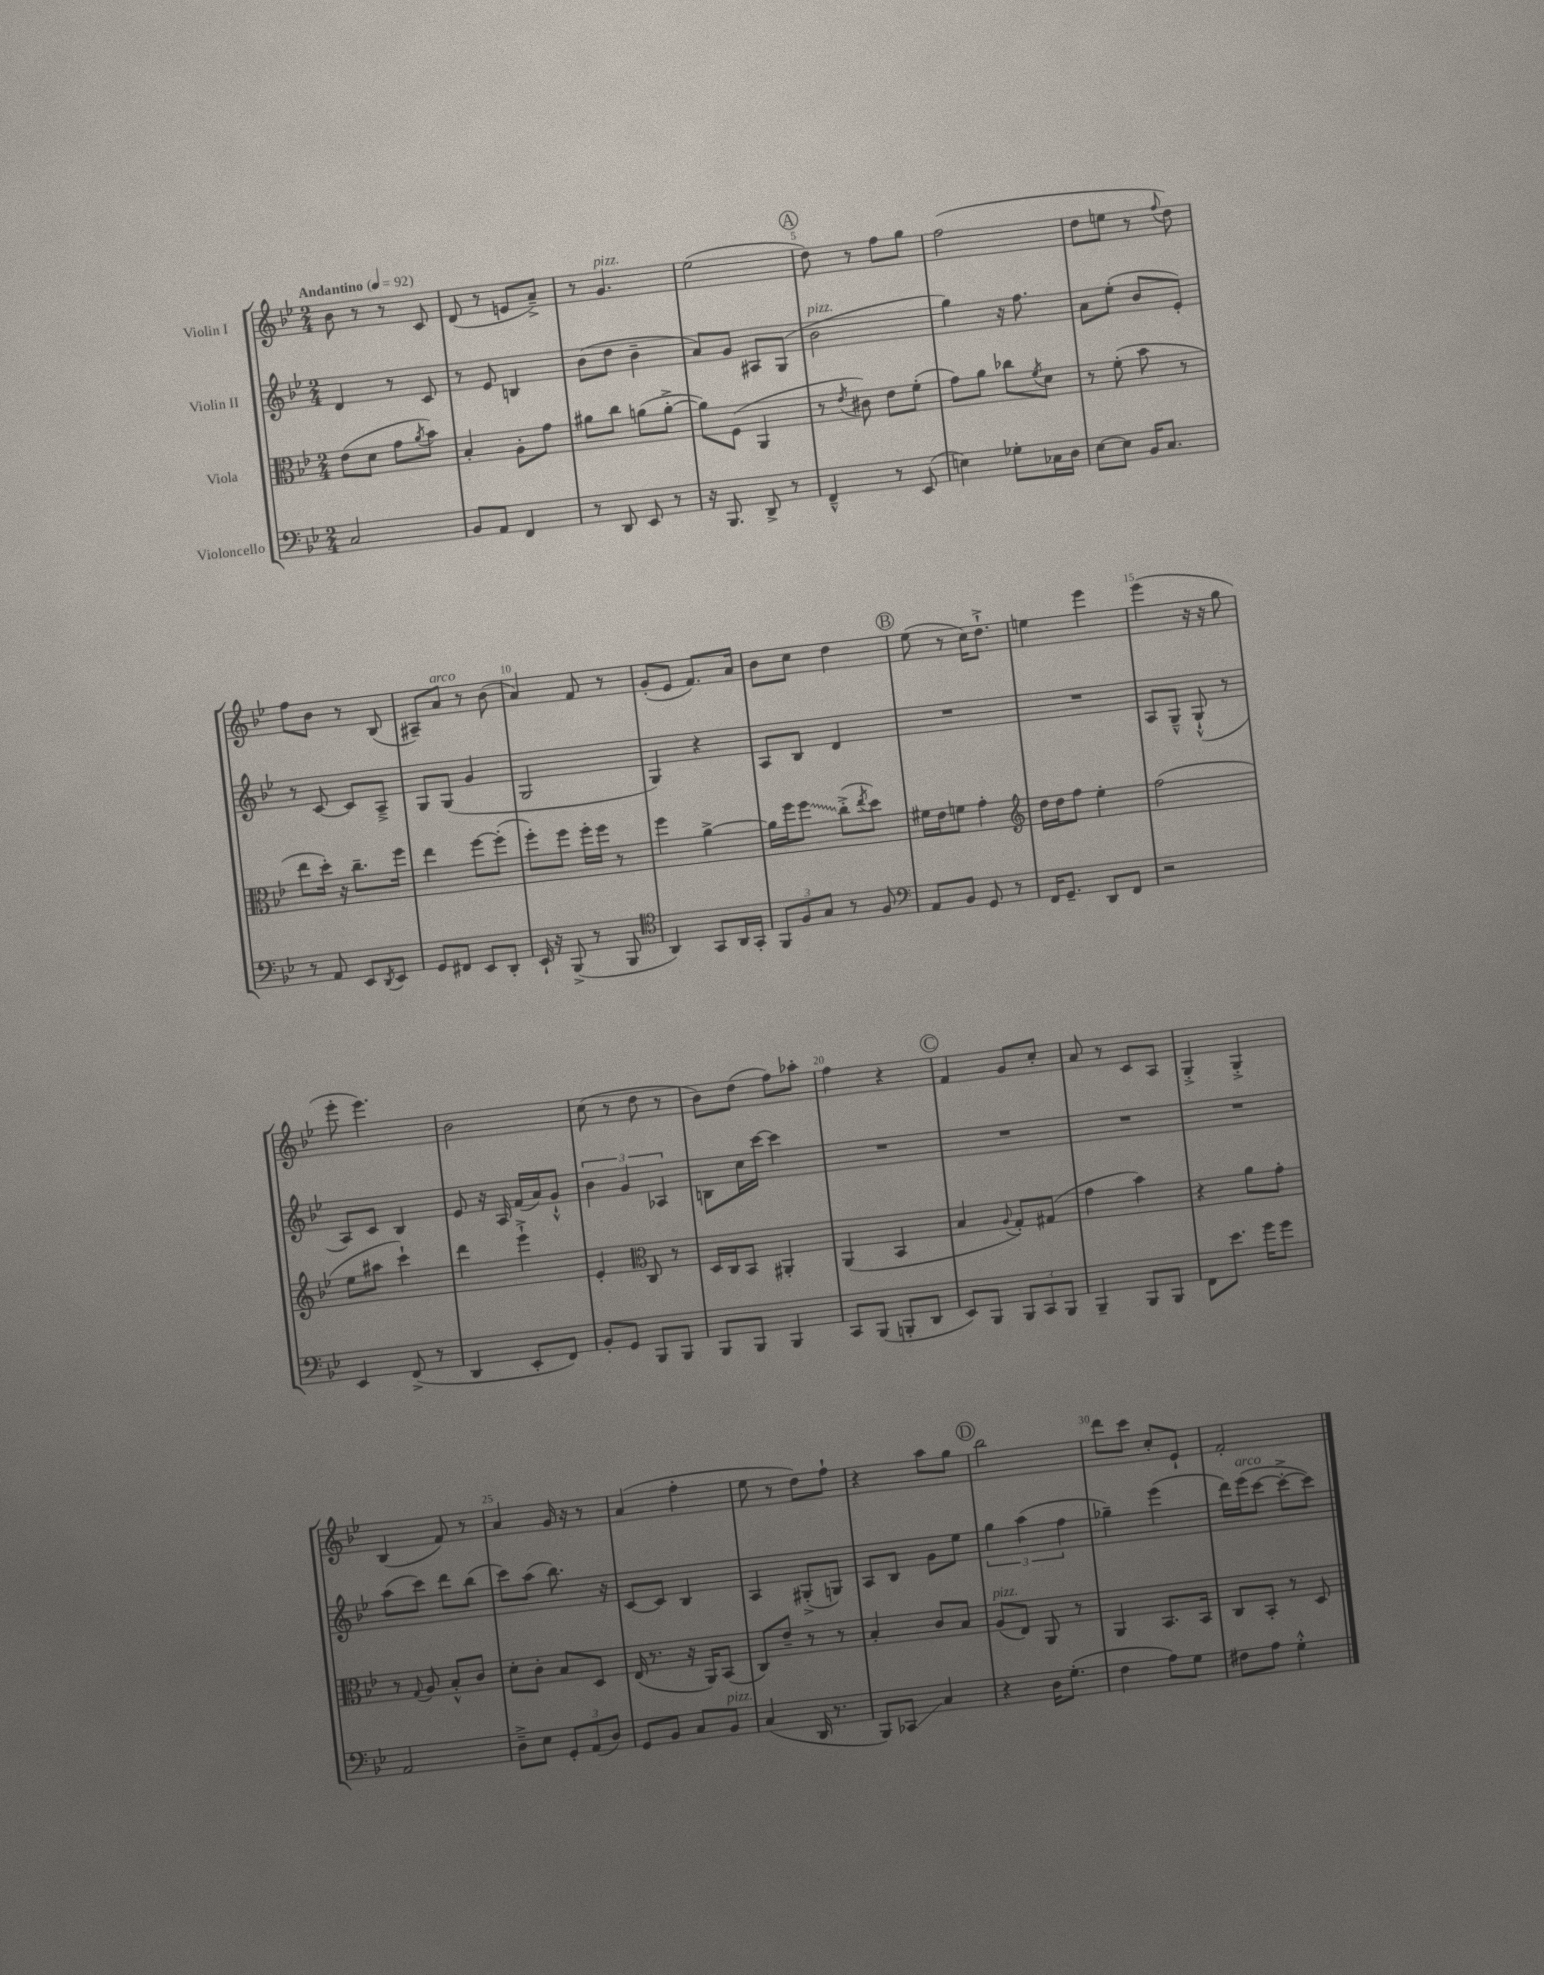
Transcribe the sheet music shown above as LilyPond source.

<<
\new StaffGroup <<
\new Staff = "s0" \with { instrumentName = "Violin I" } {
    \clef treble \key bes \major \numericTimeSignature \time 2/4 \tempo "Andantino" 4 = 92
    bes'8 r8 r8 c'8 |
    d'8( r8 e'8 a'8--->) |
    r8 g'4.^\markup { \italic "pizz." } |
    ees''2( |
    \mark \markup { \circle "A" } d''8) r8 f''8 g''8 |
    f''2( |
    d''8 e''8 r8 \appoggiatura { f''8 } d''8) |
    f''8 bes'8 r8 bes8( |
    ais8--) a'8^\markup { \italic "arco" } r8 bes'8( |
    a'4) f'8 r8 |
    g'8-.( ees'8 f'8.) a'16 |
    bes'8 c''8 d''4 |
    \mark \markup { \circle "B" } ees''8( r8 c''16) d''8.-!-> |
    e''4 ees'''4 |
    ees'''4( r16 r16 g''8 |
    ees'''8-. ees'''4.) |
    bes'2 |
    c''8( r8 d''8 r8 |
    bes'8) d''8( f''8) aes''8-. |
    f''4 r4 |
    \mark \markup { \circle "C" } f'4 g'8 c''8-. |
    a'8 r8 c'8 a8 |
    g4-.-> g4-.-> |
    bes4( f'8) r8 |
    a'4 g'16 r16 r8 |
    a'4( f''4-. |
    ees''8 r8 d''8) f''8-! |
    r4 a''8 g''8 |
    \mark \markup { \circle "D" } bes''2 |
    d'''8 c'''8 c''8-. ees'8-! |
    f'2-. \bar "|." |
}
\new Staff = "s1" \with { instrumentName = "Violin II" } {
    \clef treble \key bes \major \numericTimeSignature \time 2/4
    d'4 r8 c'8 |
    r8 ees'8 b4 |
    bes'8( d''8 bes'4-- |
    a'8) g'8 ais8 g8( |
    \mark \markup { \circle "A" } bes'2^\markup { \italic "pizz." } |
    g''4) r16 f''8. |
    a'8 ees''8-.( bes'8 ees'8-.) |
    r8 c'8~ c'8 a8---> |
    g8 g8( g'4 |
    g2 |
    g4) r4 |
    a8 bes8 d'4 |
    \mark \markup { \circle "B" } R2 |
    R2 |
    a8 g8---^ g8-!-^( r8 |
    a8) c'8 bes4 |
    ees'8 r16 a16 f'16( a'16) g'8-!-^ |
    \tuplet 3/2 { bes'4 g'4 aes4 } |
    b8 c''16 c'''16~ c'''4 |
    R2 |
    \mark \markup { \circle "C" } R2 |
    R2 |
    R2 |
    a''8( c'''8) d'''8 bes''8( |
    c'''8) a''8( bes''8.) r16 |
    c'8~ c'8 bes4 |
    a4 gis8-.->( g8) |
    a8 bes8 g'8 ees''8 |
    \mark \markup { \circle "D" } \tuplet 3/2 { g''4 a''4( f''4 } |
    ges''4--) ees'''4( |
    d'''16) ees'''16^\markup { \italic "arco" }( c'''8~ c'''8~-.-> c'''8) \bar "|." |
}
\new Staff = "s2" \with { instrumentName = "Viola" } {
    \clef alto \key bes \major \numericTimeSignature \time 2/4
    ees'8( d'8 g'8 \acciaccatura { a'8 } bes'8) |
    bes4-. a8-. g'8 |
    ais'8 c''8 a'8( a'8~-.-> |
    a'8) f8( a,4 |
    \mark \markup { \circle "A" } r8 \acciaccatura { ees'8 } cis'8) ees'8 f'8-.( |
    g'8) a'8 ces''8 \acciaccatura { f'8 } d'8 |
    r8 f'8-.( bes'8 r8 |
    ees''8 d''16-.) r16 c''8.-- f''16 |
    ees''4 f''8~ f''8-.( |
    f''8-.) f''8 f''16-. f''16 r8 |
    f''4 a'4~-> |
    a'16 f''16 \once \override Glissando.style = #'zigzag f''8\glissando c''8-.->( \acciaccatura { ees''8 } d''8) |
    \mark \markup { \circle "B" } fis'16 ees'16 f'8 g'4-. |
    \clef treble d''16 d''16 f''8 ees''4-. |
    f''2( |
    ees''8 ais''8 c'''4-!) |
    d'''4 ees'''4-!-> |
    ees'4-. \clef alto c8 r8 |
    d16 c16 bes,8 ais,4-. |
    a,4( bes,4 |
    \mark \markup { \circle "C" } bes4 \appoggiatura { a8 } g8-.) gis8( |
    g'4 bes'4) |
    r4 a'8 g'8-. |
    r8 \appoggiatura { g8 } a8 bes8-.-^ c'8 |
    d'8-. c'8-. bes8 d8 |
    ees16( r8. r16 a,16) bes,8( |
    c8) ees'8-- r8 r8 |
    bes4-. c'8 bes8 |
    \mark \markup { \circle "D" } a8^\markup { \italic "pizz." }( ees8) a,8 r8 |
    a,4 bes,8. bes,16 |
    c8 bes,8-. r8 d8 \bar "|." |
}
\new Staff = "s3" \with { instrumentName = "Violoncello" } {
    \clef bass \key bes \major \numericTimeSignature \time 2/4
    c2 |
    bes,8 a,8 f,4 |
    r8 d,8 ees,8 r8 |
    r16 bes,,8. d,8-> r8 |
    \mark \markup { \circle "A" } f,4---^ r8 ees,8( |
    e4) ges8-. ces16 d16 |
    ees8~ ees8 bes,16 c8. |
    r8 a,8 ees,8 \acciaccatura { d,8 } ees,8 |
    g,8 fis,8 ees,8 d,8-. |
    ees,16-! r16 bes,,8->( r8 bes,,8 |
    \clef tenor a,4) g,8 a,16 g,16-. |
    \tuplet 3/2 { f,8 f8 g8 } r8 f8 |
    \mark \markup { \circle "B" } \clef bass a,8 bes,8 g,8 r8 |
    f,16 g,8.-- d,8 f,8 |
    r2 |
    ees,4 f,8->( r8 |
    d,4 ees,8-. f,8) |
    bes,8-. g,8 bes,,8 bes,,8 |
    bes,,8 bes,,8 bes,,4 |
    c,8 bes,,8( b,,8-. d,8 |
    \mark \markup { \circle "C" } ees,8) bes,,8 \tuplet 3/2 { bes,,8 c,8 bes,,8 } |
    bes,,4-- bes,,8 bes,,8 |
    f,8 ees'8. g'16 g'8 |
    a,2 |
    d8---> ees8 \tuplet 3/2 { g,8-. a,8( d8) } |
    g,8 bes,8 c8 bes,8^\markup { \italic "pizz." } |
    c4( d,16 r8. |
    bes,,8) ces,8\glissando c4 |
    \mark \markup { \circle "D" } r4 d16 g8.-.( |
    f4 a8) g8 |
    fis8 a8 g4-.-^ \bar "|." |
}
>>
>>
\layout { \context { \Score \override BarNumber.break-visibility = ##(#f #t #t) barNumberVisibility = #(every-nth-bar-number-visible 5) } }
